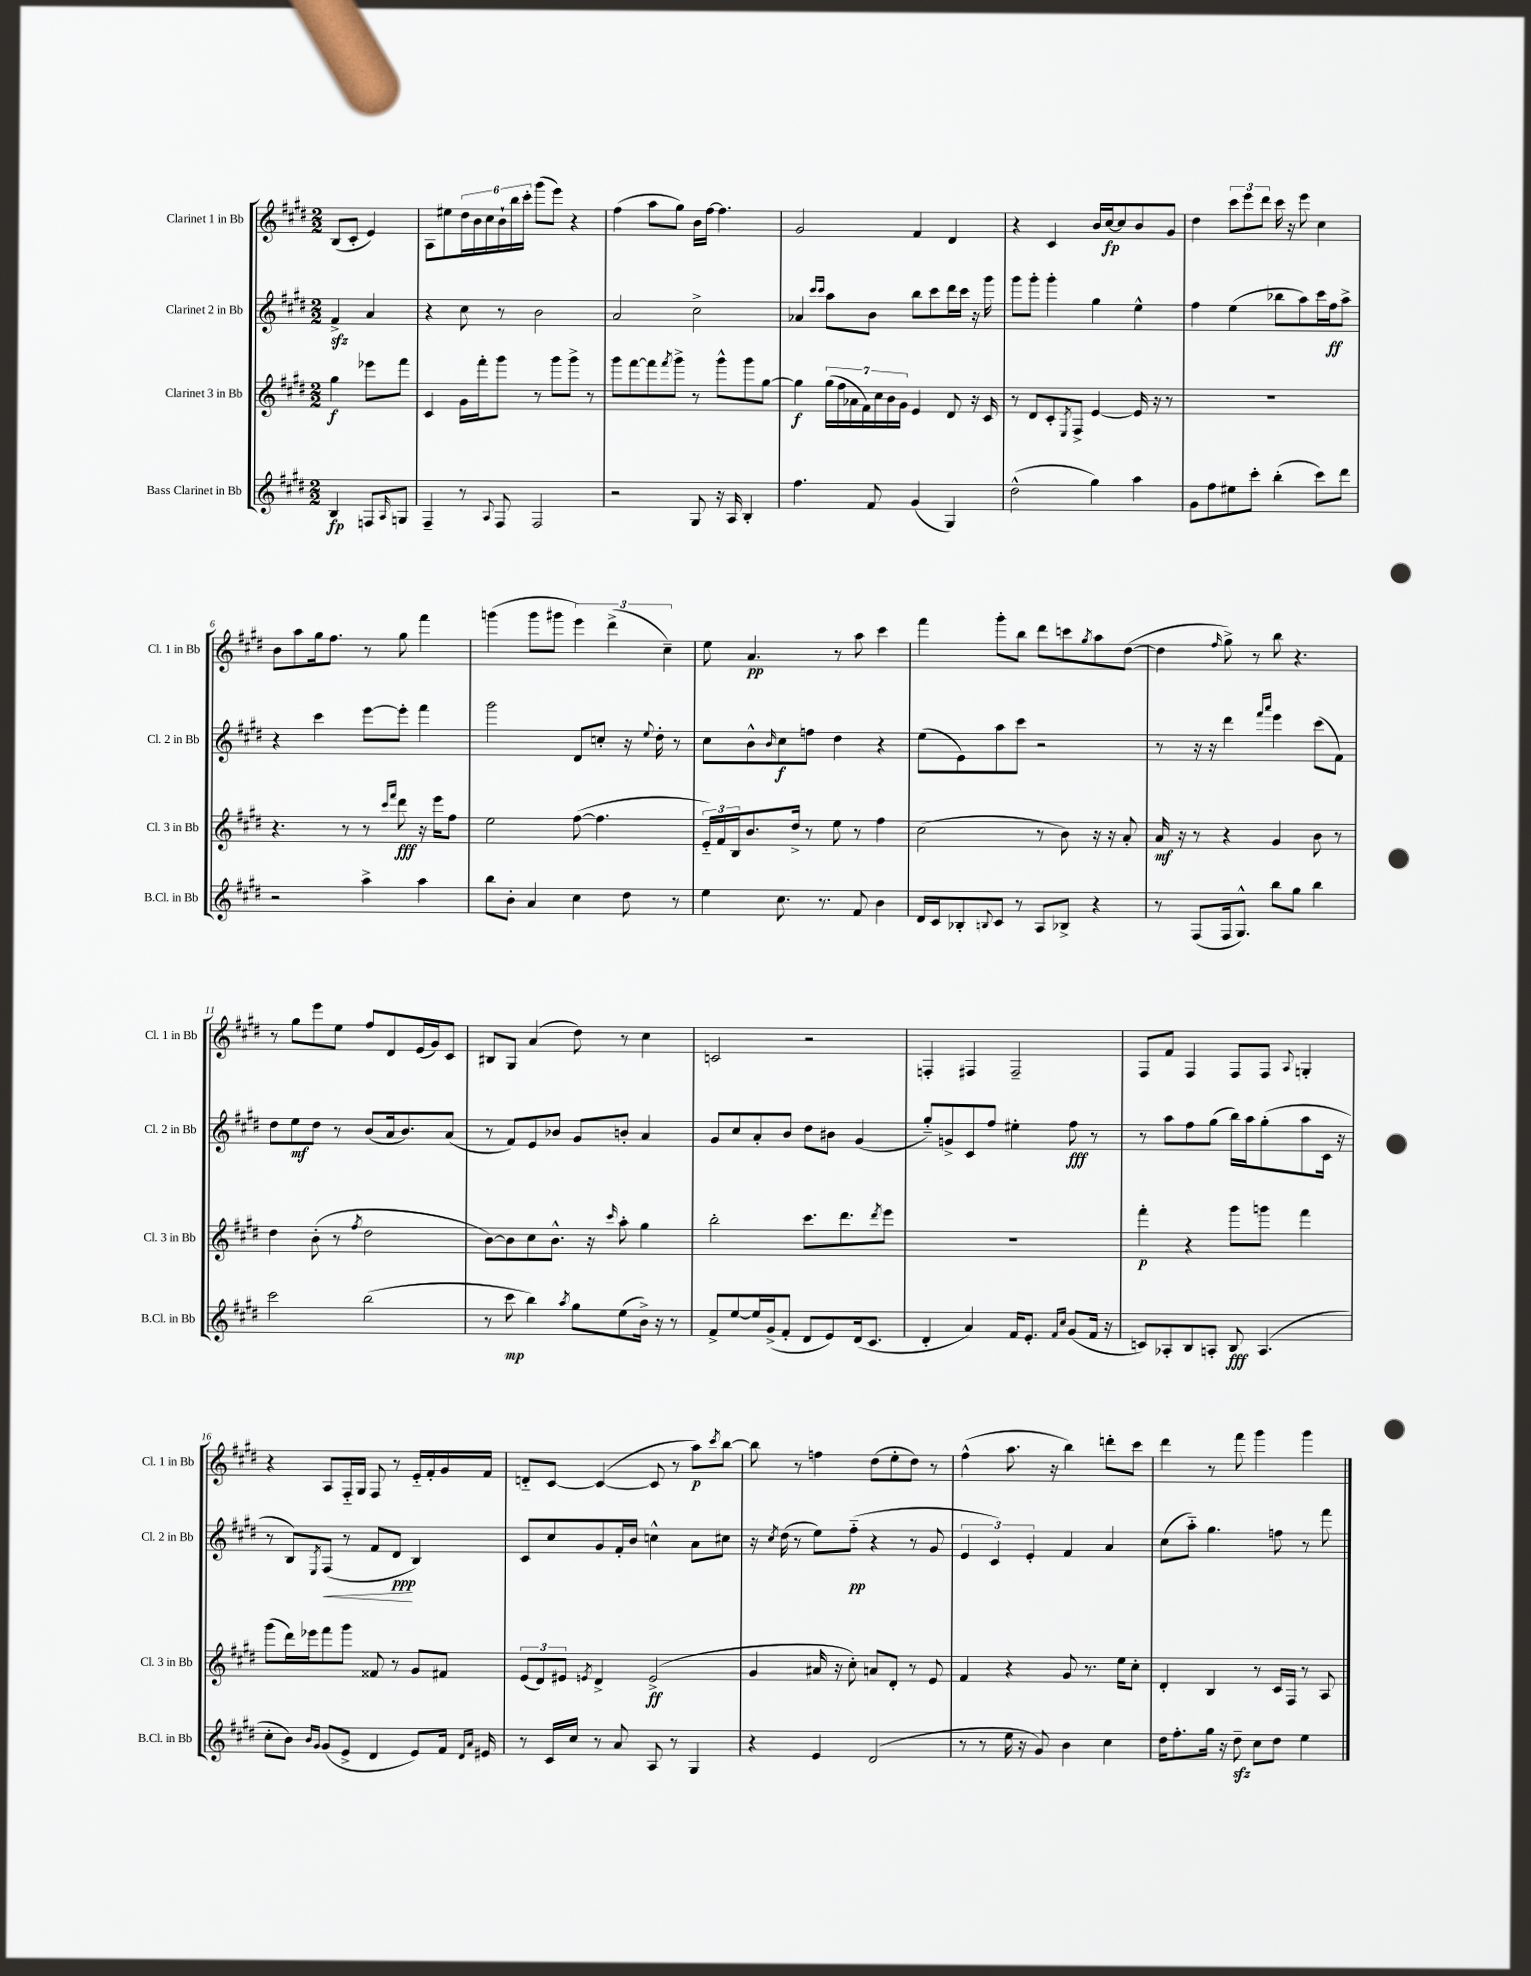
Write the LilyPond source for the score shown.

<<
\new StaffGroup <<
\new Staff = "s0" \with { instrumentName = "Clarinet 1 in Bb" shortInstrumentName = "Cl. 1 in Bb" } {
    \clef treble \key e \major \numericTimeSignature \time 2/2 \partial 2
    b8( cis'8-. e'4) |
    a8 eis''8 \tuplet 6/4 { dis''16 b'16 cis''16 b'16-! b''16 cis'''16-. } gis'''8( e'''8) r4 |
    fis''4( a''8 gis''8) b'16 fis''16~ fis''4. |
    gis'2 fis'4 dis'4 |
    r4 cis'4 b'16 cis''16~\fp cis''8 b'8 gis'8 |
    dis''4 \tuplet 3/2 { cis'''8 e'''8 dis'''8 } cis'''16 r16 e'''8 cis''4 |
    b'8 a''8 gis''16 fis''8. r8 gis''8 fis'''4 |
    g'''4( g'''8 gis'''8 \tuplet 3/2 { e'''4) dis'''4->( cis''4--) } |
    e''8 a'4.\pp r8 a''8 cis'''4 |
    fis'''4 gis'''8-. b''8 dis'''8 c'''8 \acciaccatura { gis''8 } a''8 dis''8~( |
    dis''4 \grace { fis''16 } gis''8->) r8 b''8 r4. |
    r8 gis''8 e'''8 e''8 fis''8 dis'8 e'16( gis'16) cis'8 |
    bis8 gis8 a'4( dis''8) r8 cis''4 |
    c'2 r2 |
    f4-. fis4 fis2-- |
    fis8 fis'8 fis4 fis8 fis8 \appoggiatura { a8 } g4-. |
    r4 a8 fis16-_ gis16 fis8 r8 e'16-_ fis'16-. gis'16 fis'16 |
    d'8-_ cis'8~ cis'4~( cis'8 r8 a''8\p) \acciaccatura { cis'''8 } b''8~ |
    b''8 r8 f''4 dis''8( e''8-. dis''8) r8 |
    fis''4-^( a''8. r16 b''4) d'''8-. cis'''8 |
    dis'''4 r8 fis'''8 gis'''4 gis'''4 \bar "|." |
}
\new Staff = "s1" \with { instrumentName = "Clarinet 2 in Bb" shortInstrumentName = "Cl. 2 in Bb" } {
    \clef treble \key e \major \numericTimeSignature \time 2/2 \partial 2
    fis'4->\sfz a'4 |
    r4 cis''8 r8 b'2 |
    a'2 cis''2-> |
    aes'4 \grace { cis'''16 cis'''16 } a''8 b'8 b''8 cis'''8 dis'''16 cis'''16 r16 gis'''16 |
    gis'''8 gis'''8-. gis'''4-. gis''4 e''4-^ |
    fis''4 e''4( bes''8 a''8) cis'''16 fis''16\ff a''8-> |
    r4 cis'''4 e'''8~ e'''8-. fis'''4 |
    gis'''2 dis'8 c''8-. r16 \appoggiatura { e''8 } dis''16-. r8 |
    cis''8 b'8-^ \grace { b'16 } cis''8\f f''8 dis''4 r4 |
    e''8( e'8) a''8 cis'''8 r2 |
    r8 r16 r16 dis'''4 \grace { fis'''16 a'''16 } e'''4 cis'''8( fis'8) |
    dis''8 e''8\mf dis''8 r8 b'8( a'16 b'8.) a'8( |
    r8 fis'8) e'8 bes'8 gis'8 b'8-. a'4 |
    gis'8 cis''8 a'8-. b'8 dis''8 bis'8 gis'4( |
    gis''8-_) g'8-> cis'8 fis''8 eis''4-. fis''8\fff r8 |
    r8 a''8 fis''8 gis''8( b''16) a''16 gis''8-.( a''8 cis'16 r16 |
    r8 b8) \acciaccatura { e8 } fis8\<( r8 fis'8 dis'8\ppp\! b4) |
    cis'8 cis''8 gis'8 fis'16-. b'16 c''4-^ a'8 cis''8 |
    r16 \acciaccatura { cis''8 } dis''16( r8 e''8) fis''8-_\pp( r4 r8 gis'8 |
    \tuplet 3/2 { e'4 cis'4) e'4-. } fis'4 a'4 |
    cis''8( a''8-_) gis''4. f''8 r8 fis'''8 \bar "|." |
}
\new Staff = "s2" \with { instrumentName = "Clarinet 3 in Bb" shortInstrumentName = "Cl. 3 in Bb" } {
    \clef treble \key e \major \numericTimeSignature \time 2/2 \partial 2
    gis''4\f ees'''8 fis'''8 |
    cis'4 gis'16 fis'''16-. gis'''8 r8 gis'''8 gis'''8-> r8 |
    gis'''8 fis'''8~ fis'''8 \acciaccatura { fis'''8 } gis'''8-> r8 gis'''8-^ gis'''8 gis''8~ |
    gis''4\f \tuplet 7/4 { gis''16( fis''16 aes'16 fis'16) cis''16 b'16 gis'16 } e'4 dis'8 r16 cis'16 |
    r8 dis'8 cis'8-. \acciaccatura { e8 } fis8-> e'4~ e'16 r16 r8 |
    R1 |
    r4. r8 r8 \grace { cis'''16 fis'''16 } dis'''8\fff r16 e'''16 fis''8 |
    e''2 fis''8~( fis''4. |
    \tuplet 3/2 { e'16-_) fis'16 b16 } b'8. dis''16-> r8 e''8 r8 fis''4 |
    cis''2( r8 b'8) r16 r16 a'8-. |
    a'16\mf r16 r8 r4 gis'4 b'8 r8 |
    dis''4 b'8-.( r8 \acciaccatura { fis''8 } dis''2 |
    b'8~) b'8 cis''8 b'8.-^ r16 \grace { cis'''16 } a''8-. gis''4 |
    b''2-. cis'''8. dis'''8. \acciaccatura { dis'''8 } e'''8 |
    R1 |
    fis'''4-.\p r4 gis'''8 g'''8 fis'''4 |
    gis'''8( dis'''16) ees'''16 fis'''8 gis'''8 fisis'8 r8 gis'8 fis'8 |
    \tuplet 3/2 { e'8( dis'8) eis'8 } \acciaccatura { e'8 } dis'4-> e'2->\ff( |
    gis'4 ais'16 r16 cis''8-.) a'8 dis'8-. r8 e'8 |
    fis'4 r4 gis'8 r8. e''16 cis''8-. |
    dis'4-. b4 r8 cis'16 fis16 r8 a8 \bar "|." |
}
\new Staff = "s3" \with { instrumentName = "Bass Clarinet in Bb" shortInstrumentName = "B.Cl. in Bb" } {
    \clef treble \key e \major \numericTimeSignature \time 2/2 \partial 2
    b4\fp f8 \grace { a16 } g8 |
    fis4-- r8 \appoggiatura { a8 } fis8 fis2 |
    r2 gis8 r16 a16 b4-. |
    fis''4. fis'8 gis'4( gis4) |
    dis''2-^( gis''4) a''4 |
    gis'8 fis''8 eis''8 cis'''8-. b''4-.( cis'''8) dis'''8 |
    r2 a''4-> a''4 |
    b''8 b'8-. a'4 cis''4 dis''8 r8 |
    e''4 cis''8. r8. fis'8 b'4 |
    dis'16 cis'16 bes8-. \appoggiatura { b8 } cis'8 r8 a8 bes8-> r4 |
    r8 fis8( fis16 gis8.-^) b''8 gis''8 b''4 |
    cis'''2 b''2( |
    r8 cis'''8\mp b''4) \acciaccatura { a''8 } gis''8 e''8( b'16->) r16 r8 |
    fis'8-> e''8~ e''16 gis'16->( fis'8-. dis'8 e'8) dis'16( cis'8. |
    dis'4-. a'4) fis'16 e'8.-. \grace { fis'16 cis''16 } gis'8( fis'16 r16 |
    c'8) aes8-. b8 a8-. b8\fff a4.( |
    cis''8-. b'8) \grace { b'16 gis'16 } gis'8( e'8-> dis'4 e'8) fis'16 \grace { dis'16 a'16 } eis'16 |
    r8 cis'16 cis''16 r8 a'8 a8 r8 gis4 |
    r4 e'4 dis'2( |
    r8 r8 e''16 r16 gis'8) b'4 cis''4 |
    dis''16 fis''8.-. gis''16 r16 dis''8--\sfz cis''8 dis''8 e''4 \bar "|." |
}
>>
>>
